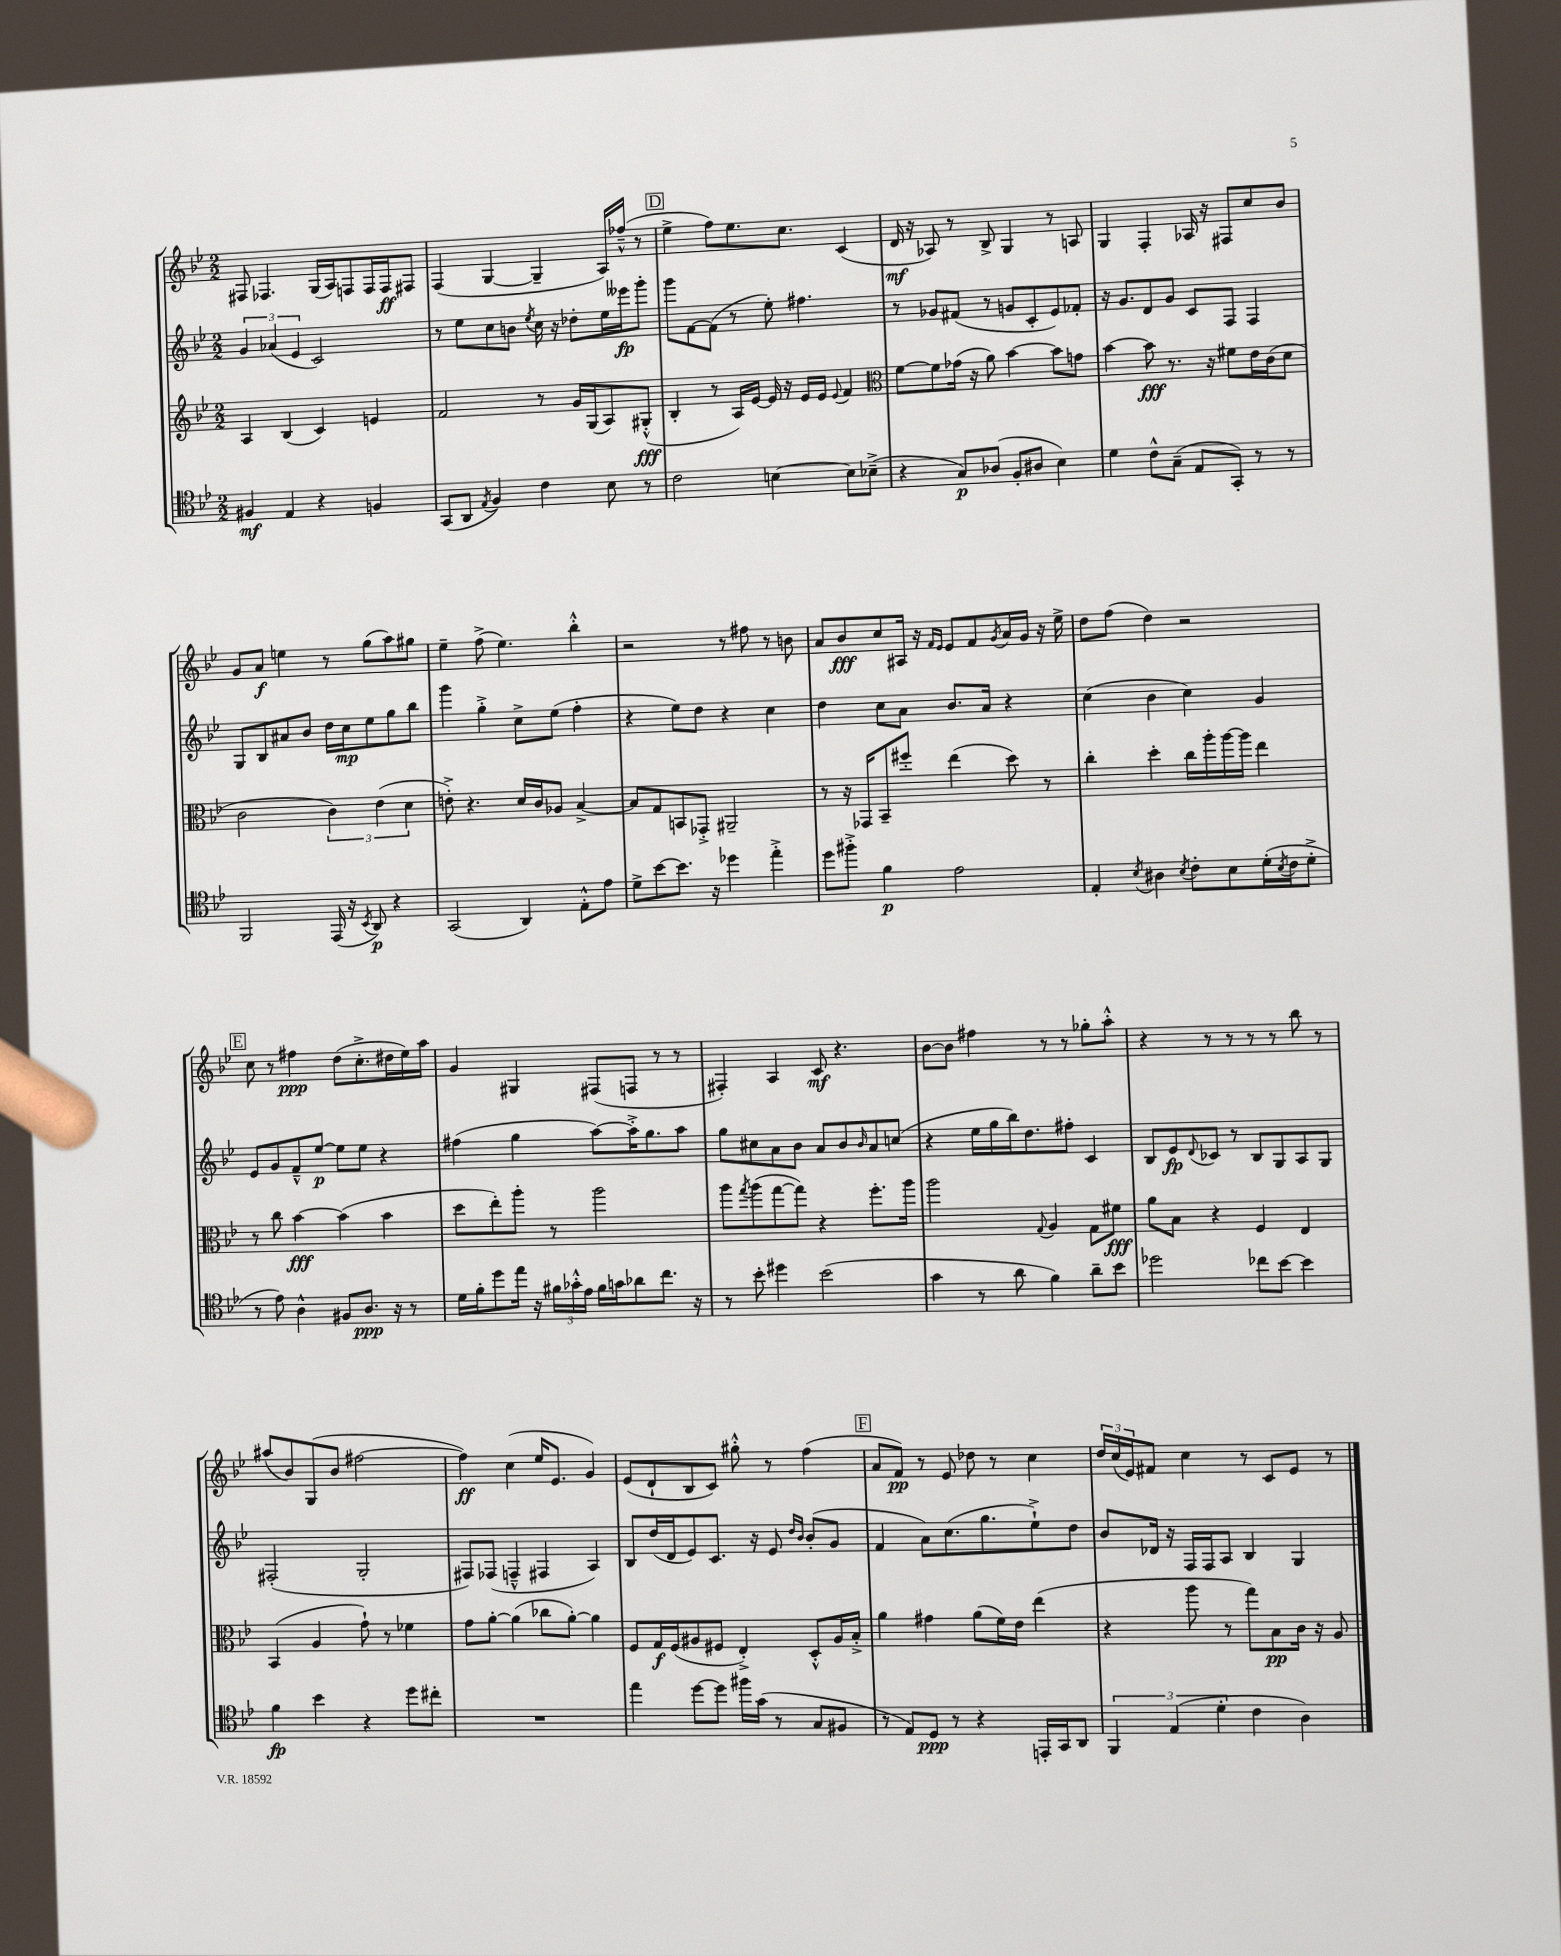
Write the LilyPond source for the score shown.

<<
\new StaffGroup <<
\new Staff = "s0" {
    \clef treble \key bes \major \numericTimeSignature \time 2/2
    fis8 fes4. g16( a16) f8 f16 f16\ff fis8 |
    f4( g4~ g4-- a16) fes''16---^( r8 |
    \mark \markup { \box "D" } ees''4-> f''8) ees''8. c''8. c'4( |
    d'16\mf r16 aes8) r8 bes8-> g4 r8 a8 |
    g4 f4-. aes16 r16 fis8 c''8 bes'8 |
    g'8 a'8\f e''4 r8 g''8( a''8) gis''8 |
    ees''4-- f''8->( ees''4.) bes''4-.-^ |
    r2 r8 fis''8 r8 b'8 |
    a'8 bes'8\fff c''8 ais16 r16 \grace { f'16 ees'16 } ees'8 f'8 \acciaccatura { g'8 } a'16 g'16 r16 ees''16-> |
    d''8 f''8( d''4) r2 |
    \mark \markup { \box "E" } c''8 r8 fis''4\ppp d''8( c''8.-.-> dis''16 ees''16) a''16 |
    g'4 gis4 fis8( f8 r8 r8 |
    fis4-.) a4 c'8\mf r4. |
    bes'8~ bes'8 fis''4 r8 r8 ges''8-. a''8-.-^ |
    r4 r8 r8 r8 r8 bes''8 r8 |
    ais''8( bes'8) g8( bes'8 fis''2~ |
    fis''4\ff) c''4( ees''16 ees'8. g'4) |
    ees'8( d'8-! bes8 c'8) gis''8-.-^ r8 f''4( |
    \mark \markup { \box "F" } a'8 f'8\pp) r8 ees'8 des''8 r8 c''4 |
    \tuplet 3/2 { d''16 c''16( ees'16) } fis'8 c''4 r8 c'8 ees'8 r8 \bar "|." |
}
\new Staff = "s1" {
    \clef treble \key bes \major \numericTimeSignature \time 2/2
    \tuplet 3/2 { g'4 aes'4( ees'4 } c'2) |
    r8 ees''8 c''8 b'8 \acciaccatura { ees''8 } c''16 r16 des''8-. ees''16 eeses'''16\fp g'''8-. |
    \mark \markup { \box "D" } g'''8 f'8~ f'8( r8 ees''8-.) fis''4. |
    r8 ges'8 fis'8( r8 g'8 c'8-. ees'8) fes'8-. |
    r16 g'8. d'8 g'8 c'8 f8 f4 |
    g8 bes8 ais'8 bes'8 d''16 c''16\mp ees''8 g''8 bes''8 |
    g'''4 g''4-.-> c''8-> ees''8( f''4-. |
    r4 ees''8) d''8 r4 c''4 |
    d''4 c''8 a'8 bes'8. a'16 r4 |
    c''4( bes'4 c''4) g'4 |
    \mark \markup { \box "E" } ees'8 g'8 f'8---^ ees''8~\p ees''8 ees''8 r4 |
    fis''4( g''4 a''8~) a''16-.-> g''8. a''8 |
    g''8 cis''8 a'8 bes'8 a'8 bes'8 \grace { bes'16 } a'8 c''8( |
    r4 ees''16 g''16 bes''16) d''8. fis''8-. c'4 |
    bes8 ees'8\fp \appoggiatura { d'8 } ces'8 r8 bes8 g8 a8 g8 |
    fis2-.( g2-. |
    fis8) fes8( f4---^ fis4 a4) |
    bes8 d''16( d'16 ees'8) c'8. r16 ees'8 \grace { d''16 bes'16 } bes'8-.( g'8 |
    \mark \markup { \box "F" } f'4 a'8) c''8.( g''8. ees''8-!->) d''8 |
    bes'8 des'16 r16 f16 f16 a8 bes4 g4 \bar "|." |
}
\new Staff = "s2" {
    \clef treble \key bes \major \numericTimeSignature \time 2/2
    a4 bes4( c'4) e'4 |
    f'2 r8 g'16 g16( a8) gis8-.-^\fff( |
    \mark \markup { \box "D" } bes4-. r8 a16) ees'16~ ees'16 r16 ees'16 ees'16 \appoggiatura { ees'8 } f'4 |
    \clef alto f'8~ f'8 ges'16( r16 a'8) bes'4~ bes'8 g'8 |
    bes'4~ bes'8\fff r8. r16 fis'8 ees'16 c'16( d'8 |
    c'2 \tuplet 3/2 { c'4) ees'4( d'4 } |
    e'8-.->) r4. d'16 c'16 aes8 bes4~-> |
    bes8 g8 b,8 ges,8-.-> ais,2-- |
    r8 r16 ges,16 bes,8-- fis''8-. ees''4( d''8) r8 |
    c''4-. d''4-. c''16 a''16-. a''16~ a''16 ees''4 |
    \mark \markup { \box "E" } r8 c''8 bes'4~\fff bes'4( bes'4 |
    d''8 ees''8-.) a''8-. r8 a''2 |
    a''8 \acciaccatura { g''8 } a''8( g''8~ g''8) r4 f''8.-. a''16 |
    a''2 \appoggiatura { g8 } a4 g8 fis'8\fff |
    a'8 bes8 r4 f4 ees4 |
    bes,4( a4 g'8-!) r8 fes'4 |
    g'8 a'8~-. a'4( ces''8 a'8~-.) a'4 |
    f8 g16\f f16( ais8 fis8 ees4-.->) d8-.-^ ais16 bes16-.-> |
    \mark \markup { \box "F" } a'4 gis'4 a'8( f'16) ees'16 ees''4( |
    r4 a''8 r8 g''8) bes8\pp c'16 r16 a8 \bar "|." |
}
\new Staff = "s3" {
    \clef tenor \key bes \major \numericTimeSignature \time 2/2
    fis4\mf ees4 r4 f4 |
    g,8( a,8 \acciaccatura { ees8 } f4) c'4 bes8 r8 |
    \mark \markup { \box "D" } c'2 b4~ b8 bes8--->( |
    r4 g8\p) aes8( f8-. ais8 bes4) |
    d'4 c'8-^ g8--( ees8 g,8-.) r8 r8 |
    f,2 ees,16( r16 \acciaccatura { bes,8 } a,8\p) r4 |
    g,2( a,4) ees8-.-^ ees'8 |
    d'8-> bes'8~ bes'8. r16 des''4 ees''4-.-> |
    d''8 fis''8-.-> f'4\p ees'2 |
    ees4-. \acciaccatura { bes8 } ais4 \acciaccatura { bes8 } c'8-. bes8 d'16-.( \acciaccatura { bes8 } c'16 d'8-.-> |
    \mark \markup { \box "E" } r8 ees'8) a4-^ fis8 a8.\ppp r16 r8 |
    d'16 f'16-. d''8 ees''16 r16 \tuplet 3/2 { fis'16 ges'16-.-^ ees'16 } fis'16 g'16 aes'8 c''8. r16 |
    r8 bes'8-. dis''4 bes'2( |
    g'4 r8 a'8 f'4) a'8-- bes'8 |
    des''2 ces''8 bes'8~ bes'4 |
    f'4\fp bes'4 r4 d''8 cis''8-. |
    R1 |
    ees''4 d''8~ d''8 fis''16 g'16( r8 g8 fis8 |
    \mark \markup { \box "F" } r8 ees8) d8\ppp r8 r4 e,16-. g,16 a,8 |
    \tuplet 3/2 { f,4 ees4( d'4-. } c'4 a4) \bar "|." |
}
>>
>>
\layout { \context { \Score \remove "Bar_number_engraver" } }
